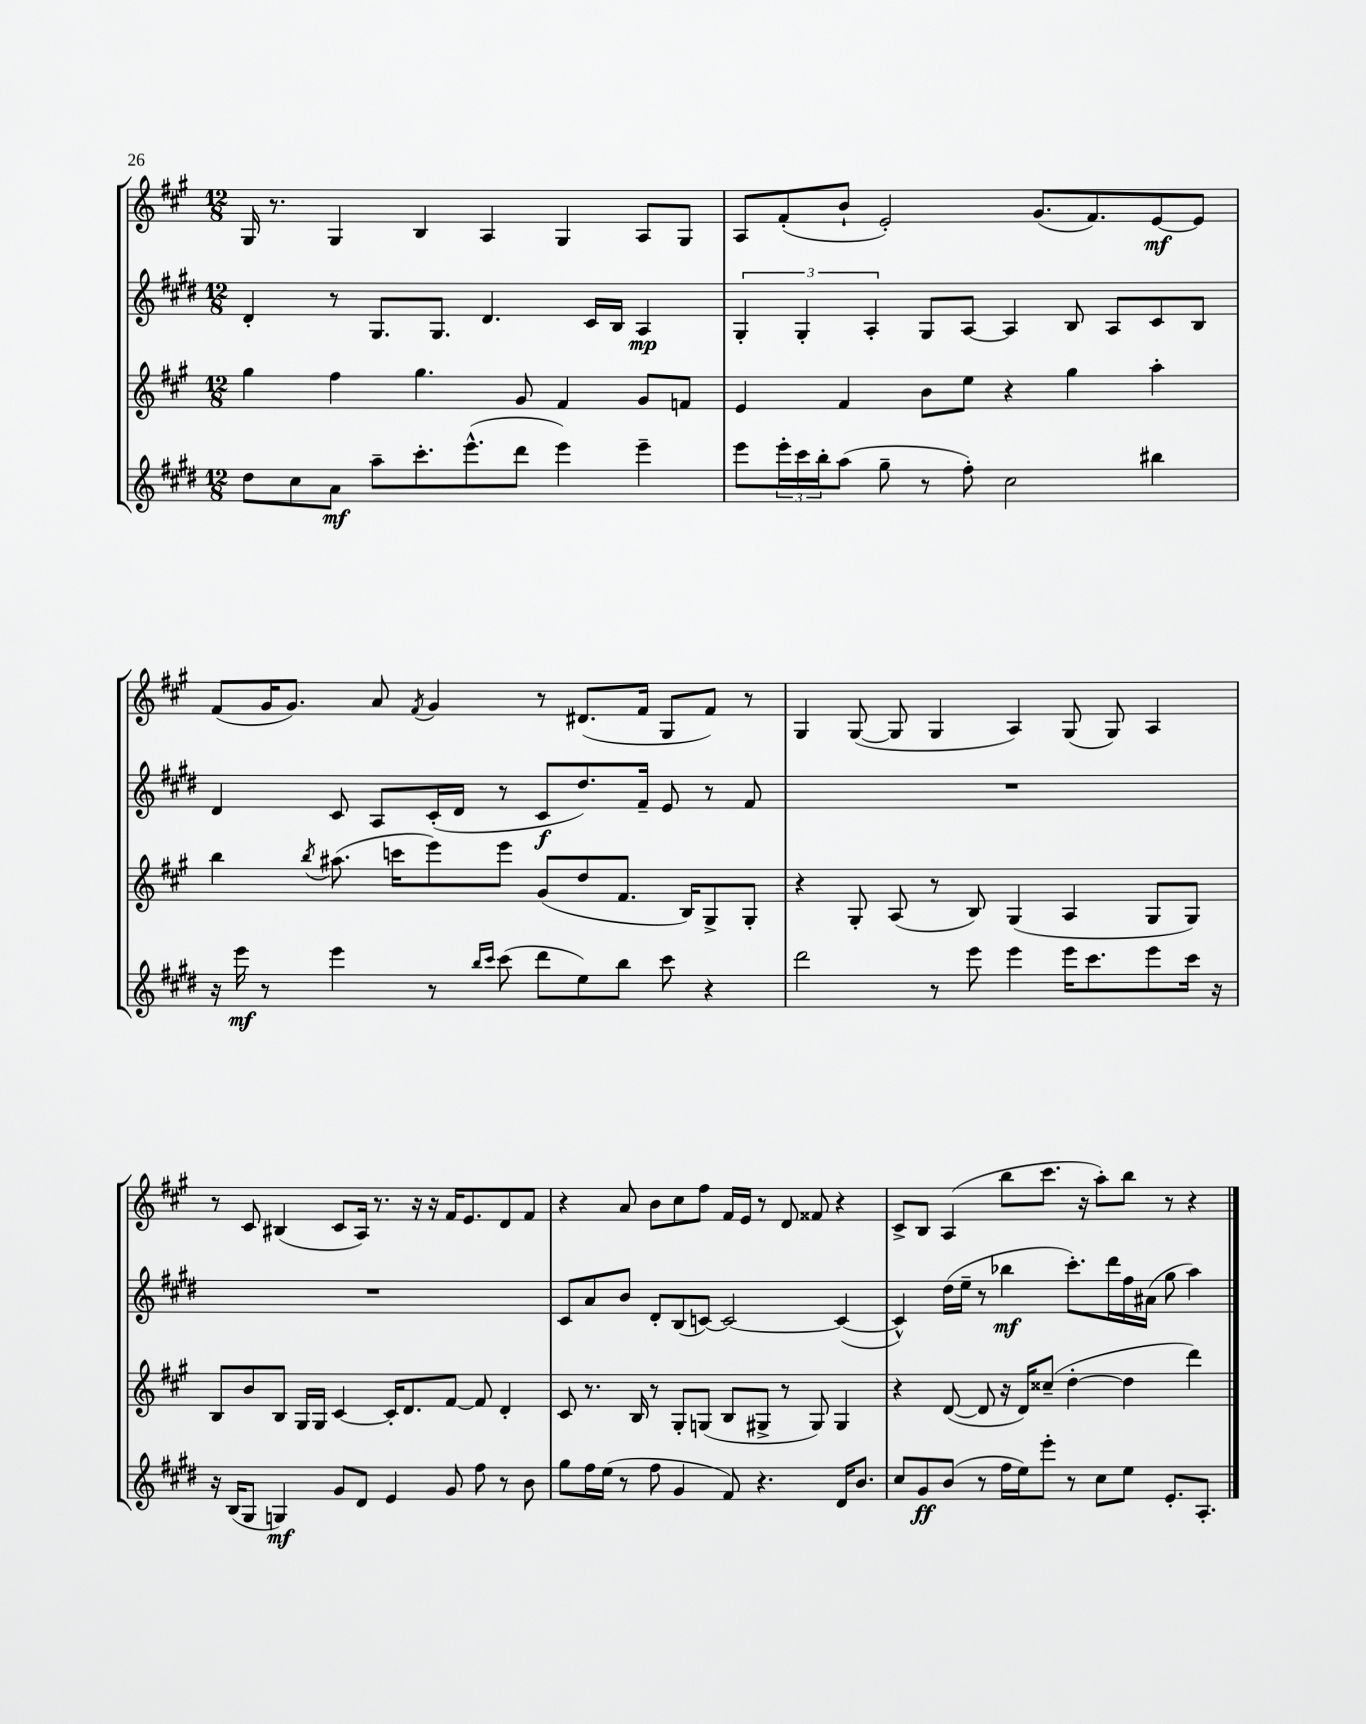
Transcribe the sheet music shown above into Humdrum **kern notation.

**kern	**dynam	**kern	**kern	**dynam	**kern	**dynam
*part4	*part4	*part3	*part2	*part2	*part1	*part1
*staff4	*staff4	*staff3	*staff2	*staff2	*staff1	*staff1
*clefG2	*	*clefG2	*clefG2	*	*clefG2	*
*k[f#c#g#d#]	*	*k[f#c#g#]	*k[f#c#g#d#]	*	*k[f#c#g#]	*
*M12/8	*	*M12/8	*M12/8	*	*M12/8	*
=5	=5	=5	=5	=5	=5	=5
8dd#\L	.	4gg#\	4d#'/	.	16G#/	.
.	.	.	.	.	8.r	.
8cc#\	.	.	.	.	.	.
8a\J	mf	4ff#\	8r	.	4G#/	.
8aa~\L	.	.	8.G#/L	.	.	.
8.ccc#'\	.	4.gg#\	.	.	4B/	.
.	.	.	8.G#/J	.	.	.
(8.eee^^\	.	.	.	.	.	.
.	.	.	4.d#/	.	4A/	.
8ddd#\J	.	8g#/	.	.	.	.
4eee\)	.	4f#/	.	.	4G#/	.
.	.	.	16c#/LL	.	.	.
.	.	.	16B/JJ	.	.	.
4eee~\	.	8g#/L	4A/	mp	8A/L	.
.	.	8fn/J	.	.	8G#/J	.
=6	=6	=6	=6	=6	=6	=6
8eee\L	.	4e/	6G#'/	.	8A/L	.
24eee'\L	.	.	.	.	(8f#'/	.
24ccc#\	.	.	6G#'/	.	.	.
24bb'\J	.	.	.	.	.	.
(8aa\J	.	4f#/	.	.	8b`/J	.
.	.	.	6A'/	.	.	.
8gg#~\	.	.	.	.	2e'/)	.
8r	.	8b\L	8G#/L	.	.	.
8ff#'\)	.	8ee\J	[8A/J	.	.	.
2cc#\	.	4r	4A/]	.	.	.
.	.	.	.	.	(8.g#/L	.
.	.	4gg#\	8B/	.	.	.
.	.	.	.	.	8.f#/)	.
.	.	.	8A/L	.	.	.
4bb#X\	.	4aa'\	8c#/	.	[8e/	mf
.	.	.	8B/J	.	8e/J]	.
!!LO:LB:g=z
=7	=7	=7	=7	=7	=7	=7
16r	.	4bb\	4d#/	.	(8f#/L	.
16eee\	mf	.	.	.	.	.
8r	.	.	.	.	16g#/K	.
.	.	.	.	.	8.g#/J)	.
.	.	8qbb/	.	.	.	.
4eee\	.	(8.aa#X\	8c#/	.	.	.
.	.	.	8A/L	.	8a/	.
.	.	16cccn\KL	.	.	.	.
.	.	.	.	.	8qf#/	.
8r	.	8eee\)	(16c#'/L	.	4g#/	.
.	.	.	16d#/JJ	.	.	.
16qqbb/LL	.	.	.	.	.	.
16qqccc#/JJ	.	.	.	.	.	.
(8ccc#\	.	8eee\J	8r	.	.	.
8ddd#\L	.	(8g#/L	8c#/L	f	8r	.
8ee\)	.	8dd/	8.dd#/)	.	(8.d#X/L	.
8bb\J	.	8.f#/J	.	.	.	.
.	.	.	16f#~/Jk	.	16f#/Jk	.
8ccc#\	.	.	8e/	.	8G#/L	.
.	.	16B/KL)	.	.	.	.
4r	.	8G#^/	8r	.	8f#/J)	.
.	.	8G#'/J	8f#/	.	8r	.
=8	=8	=8	=8	=8	=8	=8
2ddd#\	.	4r	1.r	.	4G#/	.
.	.	8G#'/	.	.	([8G#/	.
.	.	(8A/	.	.	8G#/]	.
8r	.	8r	.	.	4G#/	.
8eee\	.	8B/)	.	.	.	.
4eee\	.	(4G#/	.	.	4A/)	.
16eee\KL	.	4A/	.	.	(8G#/	.
8.ccc#\	.	.	.	.	.	.
.	.	.	.	.	8G#/)	.
8eee\	.	8G#/L	.	.	4A/	.
16ccc#\Jk	.	8G#/J)	.	.	.	.
16r	.	.	.	.	.	.
!!LO:LB:g=z
=9	=9	=9	=9	=9	=9	=9
16r	.	8B/L	1.r	.	8r	.
(16B/KL	.	.	.	.	.	.
8G#/J	.	8b/	.	.	8c#/	.
4Gn/)	mf	8B/J	.	.	(4B#X/	.
.	.	16G#/LL	.	.	.	.
.	.	16G#/JJ	.	.	.	.
8g#/L	.	[4c#/	.	.	8c#/L	.
8d#/J	.	.	.	.	16A/Jk)	.
.	.	.	.	.	8.r	.
4e/	.	16c#'/KL]	.	.	.	.
.	.	8.d/	.	.	.	.
.	.	.	.	.	16r	.
.	.	.	.	.	16r	.
8g#/	.	[8f#/J	.	.	16f#/KL	.
.	.	.	.	.	8.e/	.
8ff#\	.	8f#/]	.	.	.	.
8r	.	4d'/	.	.	8d/	.
8b\	.	.	.	.	8f#/J	.
=10	=10	=10	=10	=10	=10	=10
8gg#\L	.	8c#/	8c#/L	.	4r	.
16ff#\L	.	8.r	8a/	.	.	.
(16ee\JJ	.	.	.	.	.	.
8r	.	.	8b/J	.	8a/	.
.	.	16B/	.	.	.	.
8ff#\	.	8r	8d#'/L	.	8b\L	.
4g#/	.	8G#'/L	(8B/	.	8cc#\	.
.	.	(8Gn/J	[8cn/J)	.	8ff#\J	.
8f#/)	.	8B/L	2c/_	.	16f#/LL	.
.	.	.	.	.	16e/JJ	.
4.r	.	8G#X^/J	.	.	8r	.
.	.	8r	.	.	8d/	.
.	.	8G#/)	.	.	8f##X/	.
16d#/KL	.	4G#/	(4c/_	.	4r	.
8.b/J	.	.	.	.	.	.
=11	=11	=11	=11	=11	=11	=11
8cc#/L	.	4r	4c^^/])	.	8c#^/L	.
8g#/	ff	.	.	.	8B/J	.
(8b/J	.	([8d/	(16dd#\LL	.	(4A/	.
.	.	.	16ee~\JJ	.	.	.
8r	.	8d/]	8r	.	.	.
16ff#\LL	.	16r	4bb-X\	mf	8bb\L	.
16ee\J)	.	16d/KL)	.	.	.	.
8eee'\J	.	(8cc##X~/J	.	.	8.ccc#\J	.
8r	.	[4dd'\	8.ccc#'\L)	.	.	.
.	.	.	.	.	16r	.
8cc#\L	.	.	.	.	8aa'\L)	.
.	.	.	16ddd#\L	.	.	.
8ee\J	.	4dd\]	16ff#\	.	8bb\J	.
.	.	.	(16a#X\JJ	.	.	.
8.e'/L	.	.	8gg#\	.	8r	.
.	.	4ddd\)	4aa\)	.	4r	.
8.A'/J	.	.	.	.	.	.
==	==	==	==	==	==	==
*-	*-	*-	*-	*-	*-	*-
